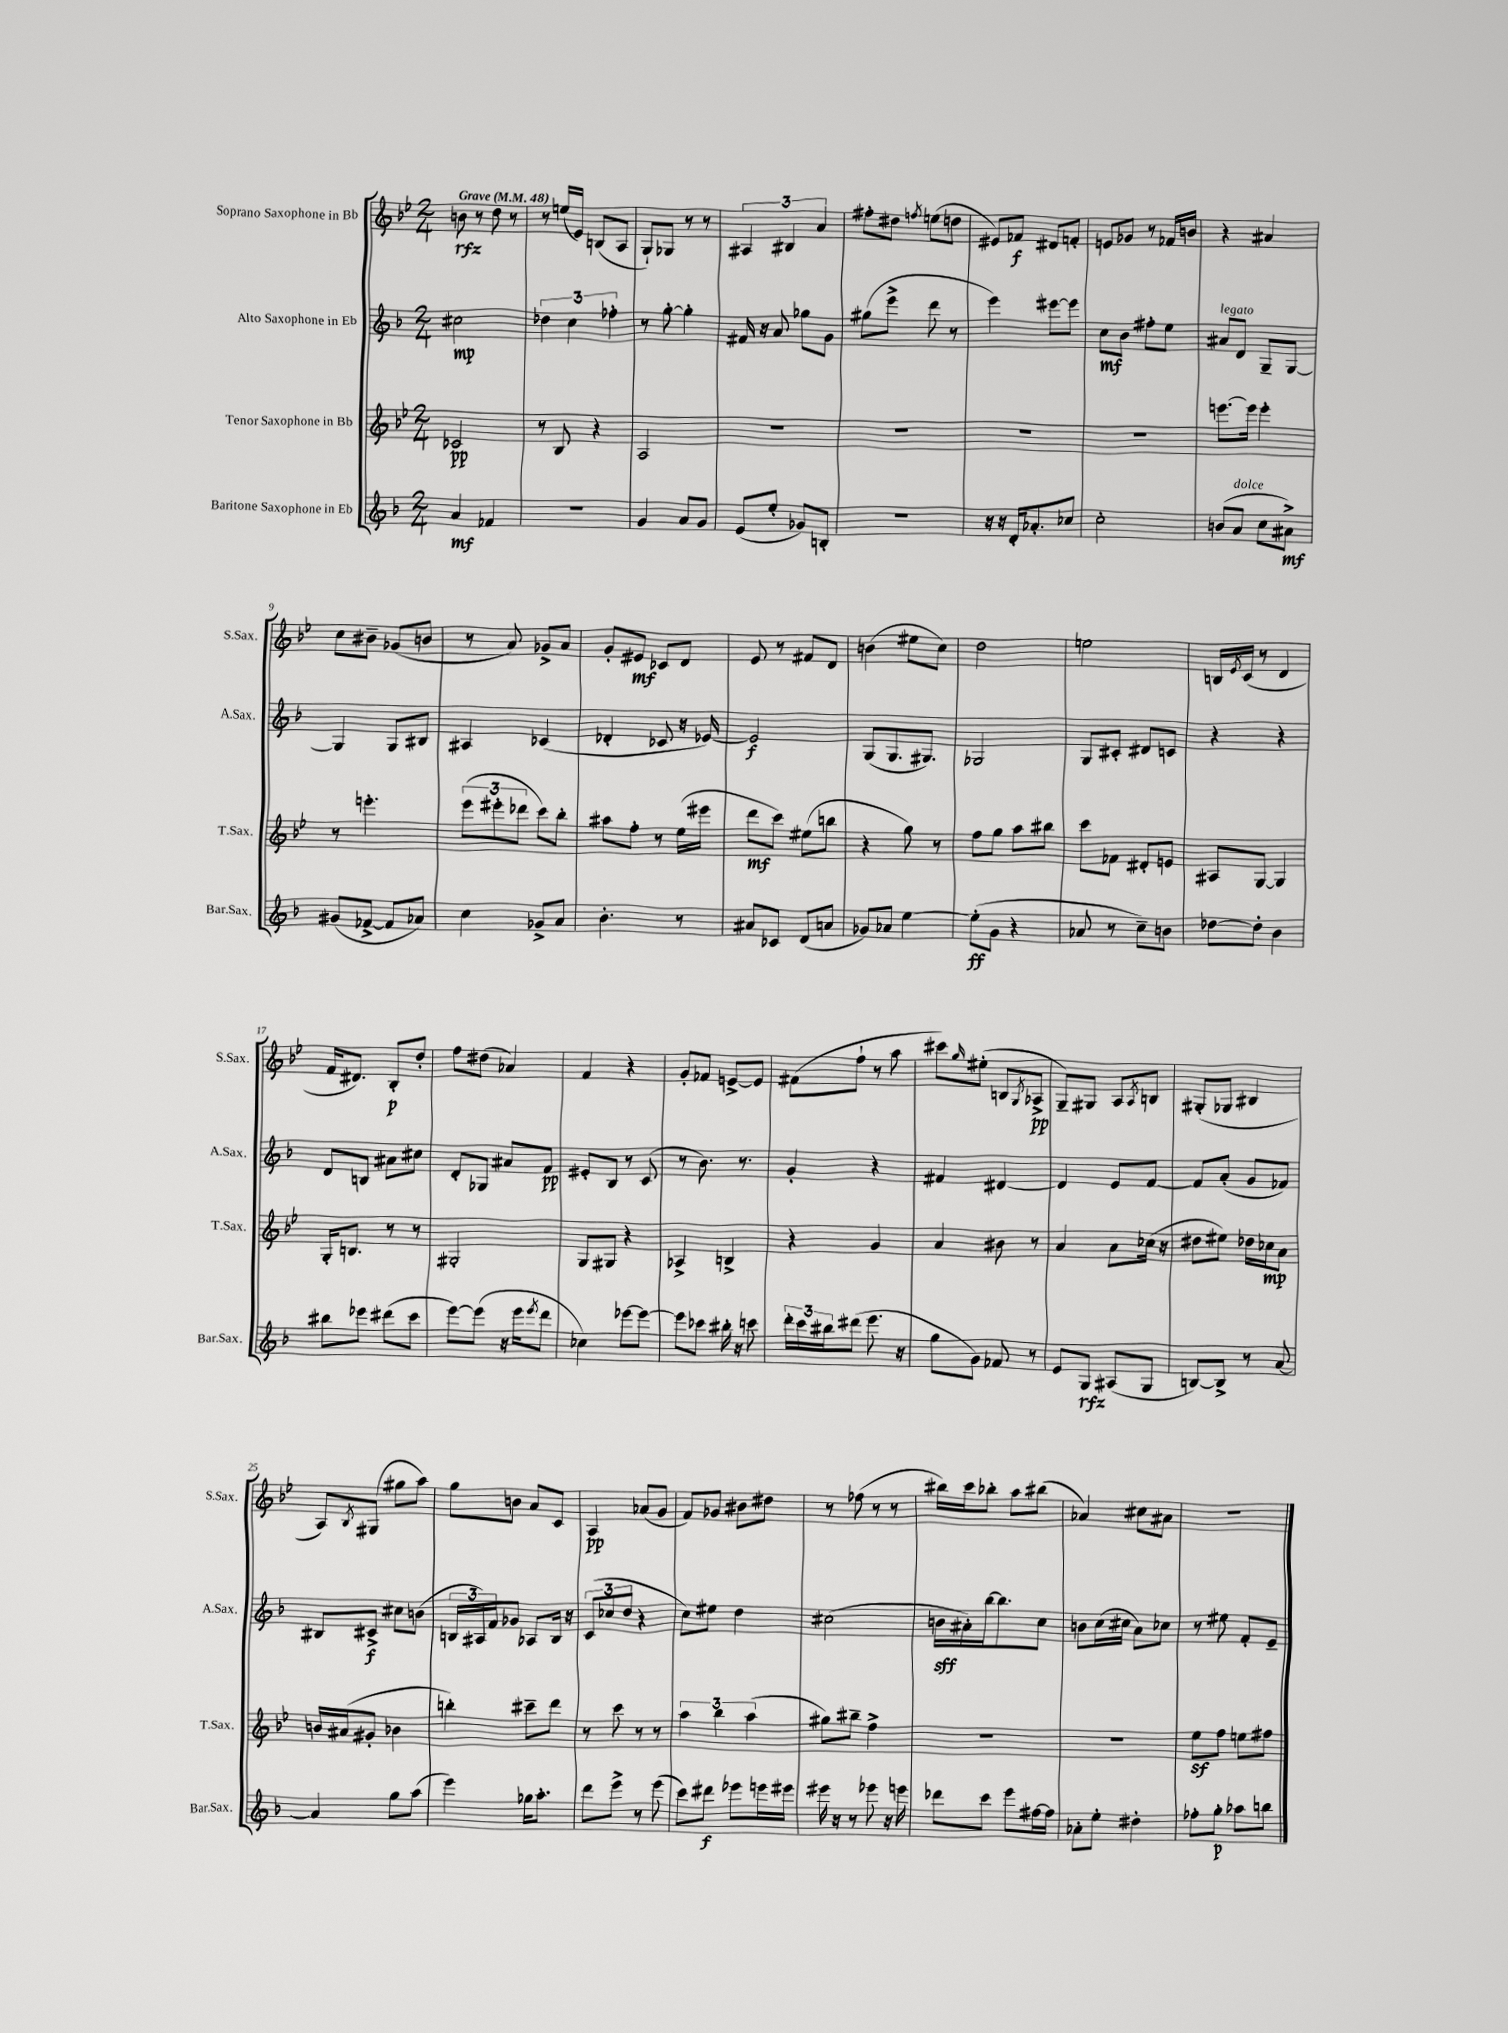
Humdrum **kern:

**kern	**dynam	**kern	**dynam	**kern	**dynam	**kern	**dynam
*part4	*part4	*part3	*part3	*part2	*part2	*part1	*part1
*staff4	*staff4	*staff3	*staff3	*staff2	*staff2	*staff1	*staff1
*I"Baritone Saxophone in Eb	*	*I"Tenor Saxophone in Bb	*	*I"Alto Saxophone in Eb	*	*I"Soprano Saxophone in Bb	*
*I'Bar.Sax.	*	*I'T.Sax.	*	*I'A.Sax.	*	*I'S.Sax.	*
*clefG2	*	*clefG2	*	*clefG2	*	*clefG2	*
*k[b-]	*	*k[b-e-]	*	*k[b-]	*	*k[b-e-]	*
*M2/4	*	*M2/4	*	*M2/4	*	*M2/4	*
*MM48	*	*MM48	*	*MM48	*	*MM48	*
=1	=1	=1	=1	=1	=1	=1	=1
!	!	!	!	!	!	!LO:TX:a:B:t=Grave	!
4a/	mf	2c-X/	pp	2cc#X\	mp	8bn\	rfz
.	.	.	.	.	.	8r	.
4f-X/	.	.	.	.	.	8dd\	.
.	.	.	.	.	.	8r	.
=2	=2	=2	=2	=2	=2	=2	=2
2r	.	8r	.	6dd-X\	.	8r	.
.	.	8B-/	.	.	.	(16een/LL	.
.	.	.	.	6cc\	.	.	.
.	.	.	.	.	.	16e-/JJ)	.
.	.	4r	.	.	.	(8Bn/L	.
.	.	.	.	6ff-X'\	.	.	.
.	.	.	.	.	.	8A/J	.
=3	=3	=3	=3	=3	=3	=3	=3
4g/	.	2A/	.	8r	.	8G`/L)	.
.	.	.	.	[8gg'\	.	8G-X/J	.
8a/L	.	.	.	4gg'\]	.	8r	.
8g/J	.	.	.	.	.	8r	.
=4	=4	=4	=4	=4	=4	=4	=4
(8e/L	.	2r	.	16f#X/	.	6A#X/	.
.	.	.	.	16r	.	.	.
8ee'/J	.	.	.	8a/	.	.	.
.	.	.	.	.	.	6B#X/	.
8g-X/L)	.	.	.	8gg-X\L	.	.	.
.	.	.	.	.	.	6a/	.
8Bn'/J	.	.	.	8g\J	.	.	.
=5	=5	=5	=5	=5	=5	=5	=5
2r	.	2r	.	(8gg#X\L	.	8ff#X'\L	.
.	.	.	.	8eee^\J	.	8dd#X\J	.
.	.	.	.	.	.	8qffn/	.
.	.	.	.	8ddd\	.	(8een\L	.
.	.	.	.	8r	.	8ddn\J	.
=6	=6	=6	=6	=6	=6	=6	=6
16r	.	2r	.	4eee\)	.	8e#X/L)	.
16r	.	.	.	.	.	.	.
16d'/KL	.	.	.	.	.	8f-X/J	f
8.a-X'/	.	.	.	.	.	.	.
.	.	.	.	[8eee#X\L	.	8d#X/L	.
8cc-X/J	.	.	.	8eee#\J]	.	8fn'/J	.
=7	=7	=7	=7	=7	=7	=7	=7
2cc'\	.	2r	.	8cc\L	mf	8en/L	.
.	.	.	.	8b-\J	.	8g-X/J	.
.	.	.	.	8ff#X'\L	.	8r	.
.	.	.	.	8ee\J	.	16f-X/LL	.
.	.	.	.	.	.	16bn/JJ	.
=8	=8	=8	=8	=8	=8	=8	=8
!	!	!	!	!LO:TX:a:i:t=legato	!	!	!
(8bn/L	.	[8.eeen\L	.	8a#X/L	.	4r	.
!LO:TX:a:i:t=dolce	!	!	!	!	!	!	!
8a/J	.	.	.	8d/J	.	.	.
.	.	16eee\Jk]	.	.	.	.	.
8cc\L	.	4eee'\	.	8G~/L	.	4a#X/	.
8a#X^\J)	mf	.	.	[8G/J	.	.	.
!!LO:LB:g=z
=9	=9	=9	=9	=9	=9	=9	=9
(8g#X/L	.	8r	.	4G/]	.	8cc\L	.
[8f-X^/J	.	4.eeen'\	.	.	.	8b#X~\J	.
8f-/L]	.	.	.	8G/L	.	(8g-X/L	.
8a-X/J)	.	.	.	8B#X/J	.	8bn/J	.
=10	=10	=10	=10	=10	=10	=10	=10
4cc\	.	(12eee-\L	.	4A#X/	.	8r	.
.	.	12eee#X'\	.	.	.	.	.
.	.	.	.	.	.	8a/)	.
.	.	12ddd-X\J	.	.	.	.	.
8g-X^/L	.	8ccc\L)	.	(4c-X/	.	8g-X^/L	.
8a/J	.	8bb-'\J	.	.	.	8a/J	.
=11	=11	=11	=11	=11	=11	=11	=11
4.b-'\	.	8aa#X\L	.	4d-X'/	.	8g'/L	.
.	.	8ff'\J	.	.	.	8e#X/J	mf
.	.	8r	.	8c-X/	.	8c-X/L	.
8r	.	(16ee-\LL	.	16r	.	8d/J	.
.	.	16eee#X\JJ	.	[16e-X/)	.	.	.
=12	=12	=12	=12	=12	=12	=12	=12
8a#X/L	.	8ddd\L	mf	2e-/]	f	8e-/	.
8c-X/J	.	8ccc\J)	.	.	.	8r	.
(8d/L	.	(8ee#X\L	.	.	.	8f#X/L	.
8an/J	.	8bbn\J	.	.	.	8d/J	.
=13	=13	=13	=13	=13	=13	=13	=13
8g-X/L)	.	4r	.	(8G/L	.	(4bn\	.
8a-X/J	.	.	.	8.G/	.	.	.
[4ee\	.	8gg\)	.	.	.	8ee#X\L	.
.	.	.	.	8.G#X/J)	.	.	.
.	.	8r	.	.	.	8cc\J)	.
=14	=14	=14	=14	=14	=14	=14	=14
(8ee'\L]	ff	8ff\L	.	2G-X/	.	2dd\	.
8g\J	.	8gg\J	.	.	.	.	.
4r	.	8aa\L	.	.	.	.	.
.	.	8bb#X\J	.	.	.	.	.
=15	=15	=15	=15	=15	=15	=15	=15
8a-X/	.	8ccc\L	.	8G/L	.	2een\	.
8r	.	8f-X\J	.	8c#X'/J	.	.	.
8cc~\L)	.	8d#X'/L	.	8d#X/L	.	.	.
8bn\J	.	8en/J	.	8cn/J	.	.	.
=16	=16	=16	=16	=16	=16	=16	=16
[8dd-X\L	.	8A#X/L	.	4r	.	16Bn/LL	.
.	.	.	.	.	.	8qe-/	.
.	.	.	.	.	.	(16c/JJ	.
8dd-'\J]	.	[8G/J	.	.	.	8r	.
4b-\	.	4G/]	.	4r	.	4d/	.
!!LO:LB:g=z
=17	=17	=17	=17	=17	=17	=17	=17
8bb#X\L	.	16G'/KL	.	8d/L	.	16f/KL	.
.	.	8.Bn/J	.	.	.	8.d#X/J)	.
8eee-X\J	.	.	.	8Bn/J	.	.	.
(8ddd#X\L	.	8r	.	8a#X\L	.	8B-'/L	p
8ccc\J	.	8r	.	8cc#X\J	.	8dd'/J	.
=18	=18	=18	=18	=18	=18	=18	=18
[8eee\L)	.	2G#X'/	.	8d'/L	.	8ff\L	.
(8eee\J]	.	.	.	8G-X/J	.	(8dd#X\J	.
16r	.	.	.	8a#X/L	.	4a-X/)	.
16eee\KL	.	.	.	.	.	.	.
8qeee/	.	.	.	.	.	.	.
8ddd\J	.	.	.	8f/J	pp	.	.
=19	=19	=19	=19	=19	=19	=19	=19
4cc-X\)	.	8G/L	.	8e#X'/L	.	4f/	.
.	.	8G#X/J	.	8B-/J	.	.	.
[8eee-X\L	.	4r	.	8r	.	4r	.
8eee-\J_	.	.	.	(8c/	.	.	.
=20	=20	=20	=20	=20	=20	=20	=20
8eee-\L]	.	4A-X^/	.	8r	.	8g'/L	.
8ccc-X\J	.	.	.	8.b-\)	.	8f-X/J	.
16bb#X'\	.	4Bn^/	.	.	.	[8en^/L	.
16r	.	.	.	8.r	.	.	.
8cccn\	.	.	.	.	.	8e/J]	.
=21	=21	=21	=21	=21	=21	=21	=21
24ddd'\LL	.	4r	.	4g'/	.	(8f#X\L	.
24ccc\	.	.	.	.	.	.	.
24bb#X\J	.	.	.	.	.	.	.
(8ddd#X\J	.	.	.	.	.	8ff`\J	.
8.eee\	.	4g/	.	4r	.	8r	.
.	.	.	.	.	.	8aa\	.
16r	.	.	.	.	.	.	.
=22	=22	=22	=22	=22	=22	=22	=22
8gg\L	.	4a/	.	4f#X/	.	8ccc#X\L)	.
.	.	.	.	.	.	16qqgg/	.
8g\J)	.	.	.	.	.	(8ee#X'\J	.
8f-X/	.	8b#X\	.	[4d#X/	.	8Bn/L	.
.	.	.	.	.	.	8qG/	.
8r	.	8r	.	.	.	8A-X^/J	pp
=23	=23	=23	=23	=23	=23	=23	=23
8e/L	.	4a/	.	4d#/]	.	8G~/L)	.
8G/J	rfz	.	.	.	.	8G#X/J	.
(8A#X/L	.	8a\L	.	8e/L	.	8A/L	.
.	.	.	.	.	.	8qA/	.
8G/J	.	(16cc-X\Jk	.	[8f/J	.	8Bn/J	.
.	.	16r	.	.	.	.	.
=24	=24	=24	=24	=24	=24	=24	=24
[8Bn/L)	.	8dd#X\L	.	8f/L]	.	(8G#X'/L	.
8B^/J]	.	8ee#X\J)	.	(8a'/J	.	8G-X/J	.
8r	.	16dd-X\LL	.	8g/L	.	4B#X/	.
.	.	16cc-X\J	mp	.	.	.	.
[8a/	.	8a\J	.	8f-X/J)	.	.	.
!!LO:LB:g=z
=25	=25	=25	=25	=25	=25	=25	=25
4a/]	.	16bn/LL	.	8B#X/L	.	8A/L)	.
.	.	(16a#X/J	.	.	.	.	.
.	.	.	.	.	.	8qB-/	.
.	.	8g#X'/J	.	8c#X^/J	f	(8G#X/J	.
8gg\L	.	4b-X\	.	8cc#X\L	.	8gg#X\L	.
(8aa\J	.	.	.	(8bn\J	.	8aa\J)	.
=26	=26	=26	=26	=26	=26	=26	=26
4eee\)	.	4bbn'\)	.	24Bn/LL	.	8gg\L	.
.	.	.	.	24A#X/)	.	.	.
.	.	.	.	24f/J	.	.	.
.	.	.	.	8g-X/J	.	8bn\J	.
16gg-X\KL	.	8ccc#X~\L	.	8A-X/L	.	8a/L	.
8.aa'\J	.	.	.	.	.	.	.
.	.	8ddd\J	.	16B/Jk	.	8c/J	.
.	.	.	.	16r	.	.	.
=27	=27	=27	=27	=27	=27	=27	=27
8ddd\L	.	8r	.	(12c/L	.	4A/	pp
.	.	.	.	12cc-X/	.	.	.
8eee^\J	.	8ccc\	.	.	.	.	.
.	.	.	.	12dd/J	.	.	.
8r	.	8r	.	4r	.	(8a-X/L	.
(8eee\	.	8r	.	.	.	8g/J	.
=28	=28	=28	=28	=28	=28	=28	=28
8ccc\L)	.	6aa\	.	8cc\L)	.	8f/L)	.
8ddd#X\J	f	.	.	8ee#X\J	.	8g-X/J	.
.	.	6bb-\	.	.	.	.	.
8eee-X\L	.	.	.	4dd\	.	8b#X\L	.
.	.	(6aa\	.	.	.	.	.
16eeen\L	.	.	.	.	.	8dd#X\J	.
16eee#X\JJ	.	.	.	.	.	.	.
=29	=29	=29	=29	=29	=29	=29	=29
16eee#X\	.	8gg#X\L)	.	(2cc#X\	.	8r	.
16r	.	.	.	.	.	.	.
8r	.	8bb#X~\J	.	.	.	(8ff-X\	.
8eee-X\	.	4ff^\	.	.	.	8r	.
16r	.	.	.	.	.	8r	.
16eeen\	.	.	.	.	.	.	.
=30	=30	=30	=30	=30	=30	=30	=30
8ddd-X\L	.	2r	.	16bn\LL	sff	16bb#X\LL)	.
.	.	.	.	16a#X'\)	.	16ccc\J	.
8ccc\J	.	.	.	[16bb-\J	.	8bb-X'\J	.
.	.	.	.	8.bb-\]	.	.	.
8eee\L	.	.	.	.	.	8aa\L	.
[16ff#X\L	.	.	.	8cc\J	.	(8bb#X\J	.
16ff#\JJ]	.	.	.	.	.	.	.
=31	=31	=31	=31	=31	=31	=31	=31
8a-X'\L	.	2r	.	8bn\L	.	4a-X/)	.
8ee'\J	.	.	.	(16cc\L	.	.	.
.	.	.	.	16cc#X\JJ	.	.	.
4dd#X'\	.	.	.	8a\L)	.	8cc#X\L	.
.	.	.	.	8cc-X\J	.	8a#X\J	.
=32	=32	=32	=32	=32	=32	=32	=32
8ff-X'\L	.	8ee-z\L	.	8r	.	2r	.
8gg'\J	p	8ff\J	.	8ee#X\	.	.	.
8aa-X\L	.	8een\L	.	8f'/L	.	.	.
8bbn\J	.	8ff#X\J	.	8e~/J	.	.	.
==	==	==	==	==	==	==	==
*-	*-	*-	*-	*-	*-	*-	*-
